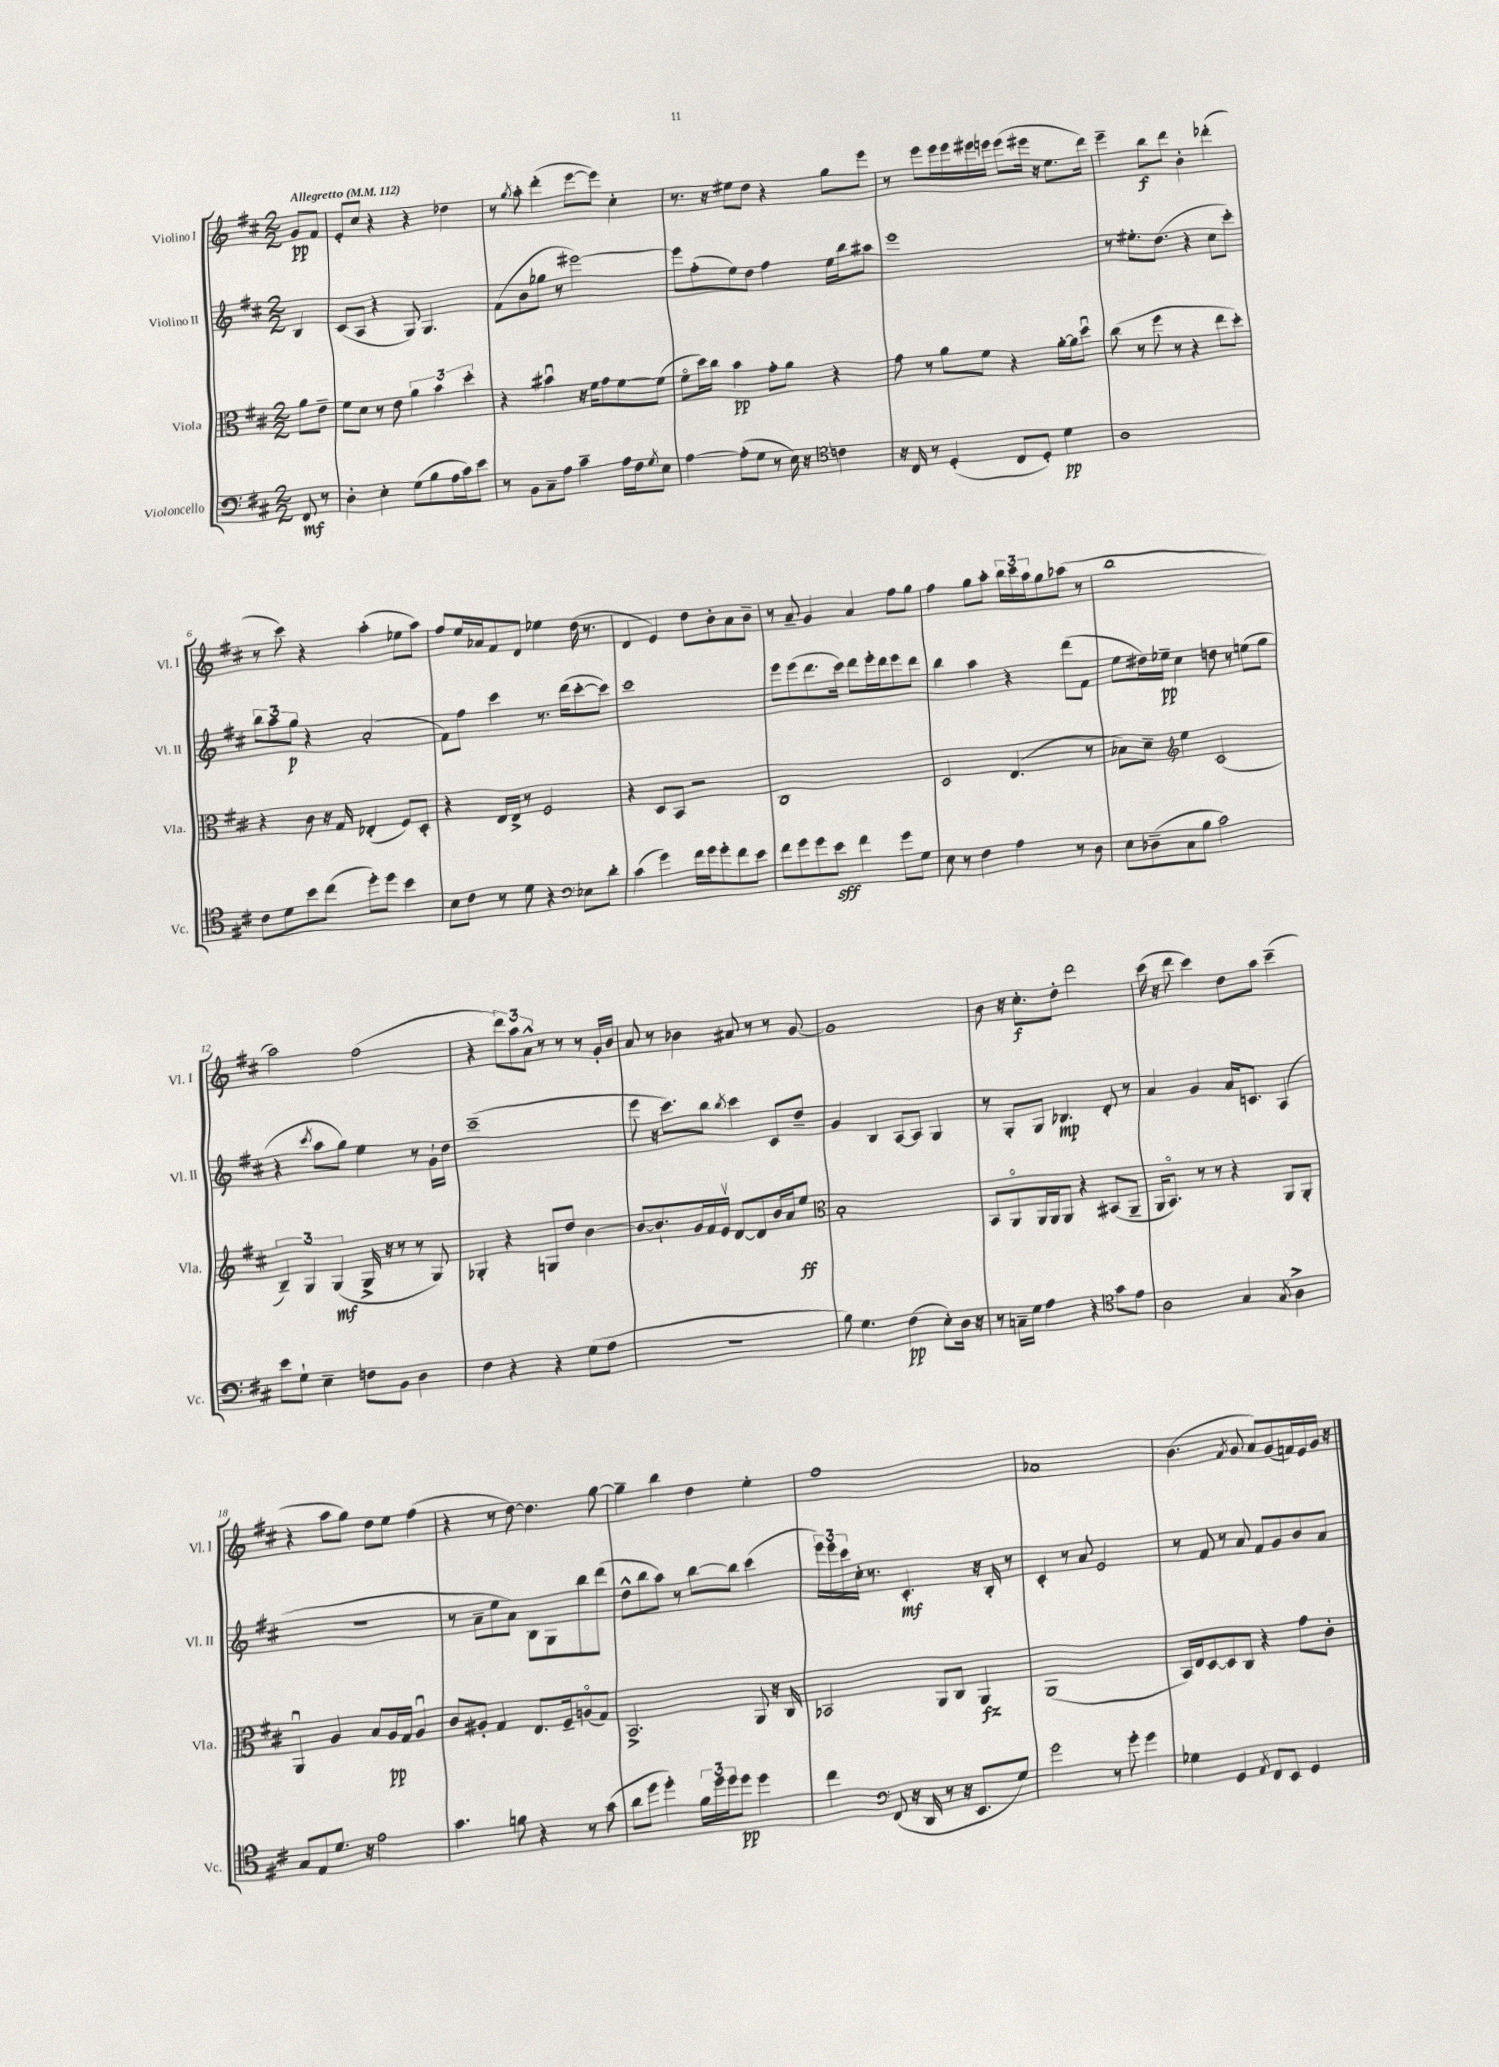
<<
\new StaffGroup <<
\new Staff = "s0" \with { instrumentName = "Violino I" shortInstrumentName = "Vl. I" } {
    \clef treble \key d \major \numericTimeSignature \time 2/2 \partial 4 \tempo "Allegretto" 4 = 112
    g'8\pp fis'8 |
    e'8-. cis''8 r4 r4 des''4 |
    r8 \acciaccatura { g''8 } a''8-. d'''4-.( e'''8~ e'''8) cis''4-. |
    r8. r16 eis''8 d''8 r4 g''8 e'''8 |
    r8 e'''8 e'''16 e'''16 eis'''16 e'''16 e'''8( eis'''16 r16 e''8. d'''16) |
    e'''4-- b''8\f d'''8 b'4-. des'''4-.( |
    r8 cis'''8) r4 a''4-.( ees''8 a''8) |
    fis''8 e''16 aes'16 fis'8 d'8 ees''4 d''16( r8. |
    d'4 e'4) d''8 b'8-. a'8 b'8-- |
    r8 a'8-- g'4 a'4 fis''8 g''8 |
    fis''4 g''8 a''8-. \tuplet 3/2 { b''16 cis'''16 a''16 } g''8 aes''8( r8 |
    b''1 |
    a''2) fis''2( |
    r4 \tuplet 3/2 { d'''8) a''8 a'8-^ } r8 r8 r8 g'16-. b'16 |
    a'8 r8 bes'4 ais'8 r8 r8 g'8~ |
    g'1 |
    b'8 r16 cis''8.-.\f d''8-. d'''2 |
    cis'''16( r16 d'''8 cis'''4) d''8 a''8 cis'''4--( |
    r4 a''8 g''8) d''8 e''8 fis''4( |
    r4 r8 d''8~) d''4. g''8~ |
    g''4-- b''4 d''4 e''4-. |
    fis''1 |
    aes'1 |
    b'4.( \acciaccatura { fis'8 } g'8 a'8) g'8( f'16) e'16 g'16 r16 \bar "|." |
}
\new Staff = "s1" \with { instrumentName = "Violino II" shortInstrumentName = "Vl. II" } {
    \clef treble \key d \major \numericTimeSignature \time 2/2 \partial 4
    b4 |
    cis'8( a8 r4 g8) g4. |
    fis'8( b'8 ges''8 r8 eis'''2~) |
    eis'''8 fis''8-.( e''8) d''8 fis''4 e''16 b''16 ais''8 |
    e'''1 |
    r8 eis''8.-. d''8.( r4 cis''8 cis'''8-.) |
    \tuplet 3/2 { b''8 a''8 g''8\p } r4 a'2-.( |
    fis'8) fis''8 cis'''4 r8. d'''16( cis'''8~-. cis'''8) |
    cis'''1 |
    e'''8 e'''8( d'''8. cis'''16) d'''8 e'''16-. d'''16 e'''8 d'''8 |
    b''4 a''4 r4 d'''8( fis'8 |
    e''8 dis''16) ees''16--\pp cis''4 d''8 r8 e''8( g''8 |
    r4 \acciaccatura { cis'''8 } a''8 g''8) e''4 r8 g'16-! d''16 |
    cis'''1--( |
    e'''8 r16 cis'''8.) b''8 \acciaccatura { b''8 } cis'''4 cis'8 d''8-- |
    g'4 b4 a8~ a8 g4 |
    r8 g8-. g8 bes4.\mp d'8-. r8 |
    a'4 g'4 a'16 c'8. a4( |
    R1 |
    r8 a'8-- e''8 a'8) b8 g8 b''8 d'''8( |
    d''8-^ b''8 a''8) r8 b''8~ b''8 cis'''4( |
    \tuplet 3/2 { e'''16) e'''16 cis'''16 } cis''16-. r8. cis'4.-.\mf r16 b16-. r8 |
    cis'4-. r8 a'8 e'2 |
    r8 fis'8 r8 a'8 fis'8 g'8 b'8 a'8 \bar "|." |
}
\new Staff = "s2" \with { instrumentName = "Viola" shortInstrumentName = "Vla." } {
    \clef alto \key d \major \numericTimeSignature \time 2/2 \partial 4
    a'8 e'8-- |
    fis'8 d'8 r8 e'8 \tuplet 3/2 { a'4 b'4 d''4-. } |
    r4 bis'4\downbow r16 fis'16 g'8 fis'8~ fis'8( |
    fis'8\flageolet d''16) cis''16 b'4\pp g'8-. a'8 r4 |
    g'8 r8 a'8 fis'8 r4 a'16~-. a'16 d''8\downbow |
    cis''8( r8 fis''8 r8 r4 e''8 d''8-.) |
    r4 cis'8 r16 g16 ees4-.( fis8) d8-. |
    r4 e16 e16-> r8 fis2 |
    r4 d8 b,8 r2 |
    cis1 |
    d2 e4.( r8 |
    bes8) d'8-- \clef treble e''4 cis'2( |
    \tuplet 3/2 { b4--) g4 g4\mf( } g16-> r16 r8 r8 g8) |
    ges4-. r4 g8 d''8 b'4~ |
    b'8~ b'8.-! g'16 fis'16 e'16\upbow d'8~ d'8 b'16 a'16 e''8\ff |
    \clef alto b1-. |
    b,8 a,8\flageolet a,16 a,16 a,8 r4 bis,8( a,8-- |
    a,16 b,8.\flageolet) r8 r8 r4 a,8 a,8-. |
    a,4\downbow a4 b8 a16\pp g16 a4\downbow |
    cis'8 ais8-. g4 e8. fis16-- a8\flageolet( g8) |
    b,2.-> a,8 r16 cis16 |
    bes,2 a,8 cis8 a,4\fz |
    a,1( |
    b,16) e16 d8~ d8 cis8 r4 g'8 cis'8-. \bar "|." |
}
\new Staff = "s3" \with { instrumentName = "Violoncello" shortInstrumentName = "Vc." } {
    \clef bass \key d \major \numericTimeSignature \time 2/2 \partial 4
    fis,8\mf r8 |
    d4-. e4-. g8( b8 a16 cis'16) e'8 |
    r8 b,8 cis8-- a8 cis'4-- a16 fis16 \acciaccatura { g8 } e8 |
    a4~ a8-.( g8 r8 e16) r16 \clef tenor c'4 |
    r16 cis16 r8 d4-.( cis8 d8-.) d'4\pp |
    a1 |
    cis'8 d'8 b'8 cis''8( d''8-.) d''8 b'4 |
    b8 cis'8 r8 d'8 r4 \clef bass ees8 d'8-. |
    cis'4( g'4) fis'16 g'16 g'8-. fis'8 e'8 |
    fis'8 g'8 g'8 e'8\sff fis'4 g'8 g8 |
    e8 r8 fis4 a4 r8 d8 |
    e8 des8--( cis8 b8 cis'2) |
    e'8 g8-! e4-- f8 b,8 d4 |
    fis4 r4 r4 g8( a8 |
    R1 |
    b8) g4. fis4\pp( e8-.) d16 r16 |
    r8 c16-- g16 a4 r4 \clef tenor g'8 e'8 |
    a2 g4 \acciaccatura { g8 } a4-> |
    g8 e8 d'8. r16 e'2 |
    g'4. f'8 r4 r8 g'8( |
    a'8 d''8 d''4-.) \tuplet 3/2 { fis'16 d''16 d''16 } d''8\pp d''4 |
    cis''4 \clef bass fis,8( r16 d,16 r8 r16 e,8. g8) |
    g'2 r8 g'8-. g'4 |
    ges4 g,4 \acciaccatura { a,8 } fis,8 e,8 g,4 \bar "|." |
}
>>
>>
